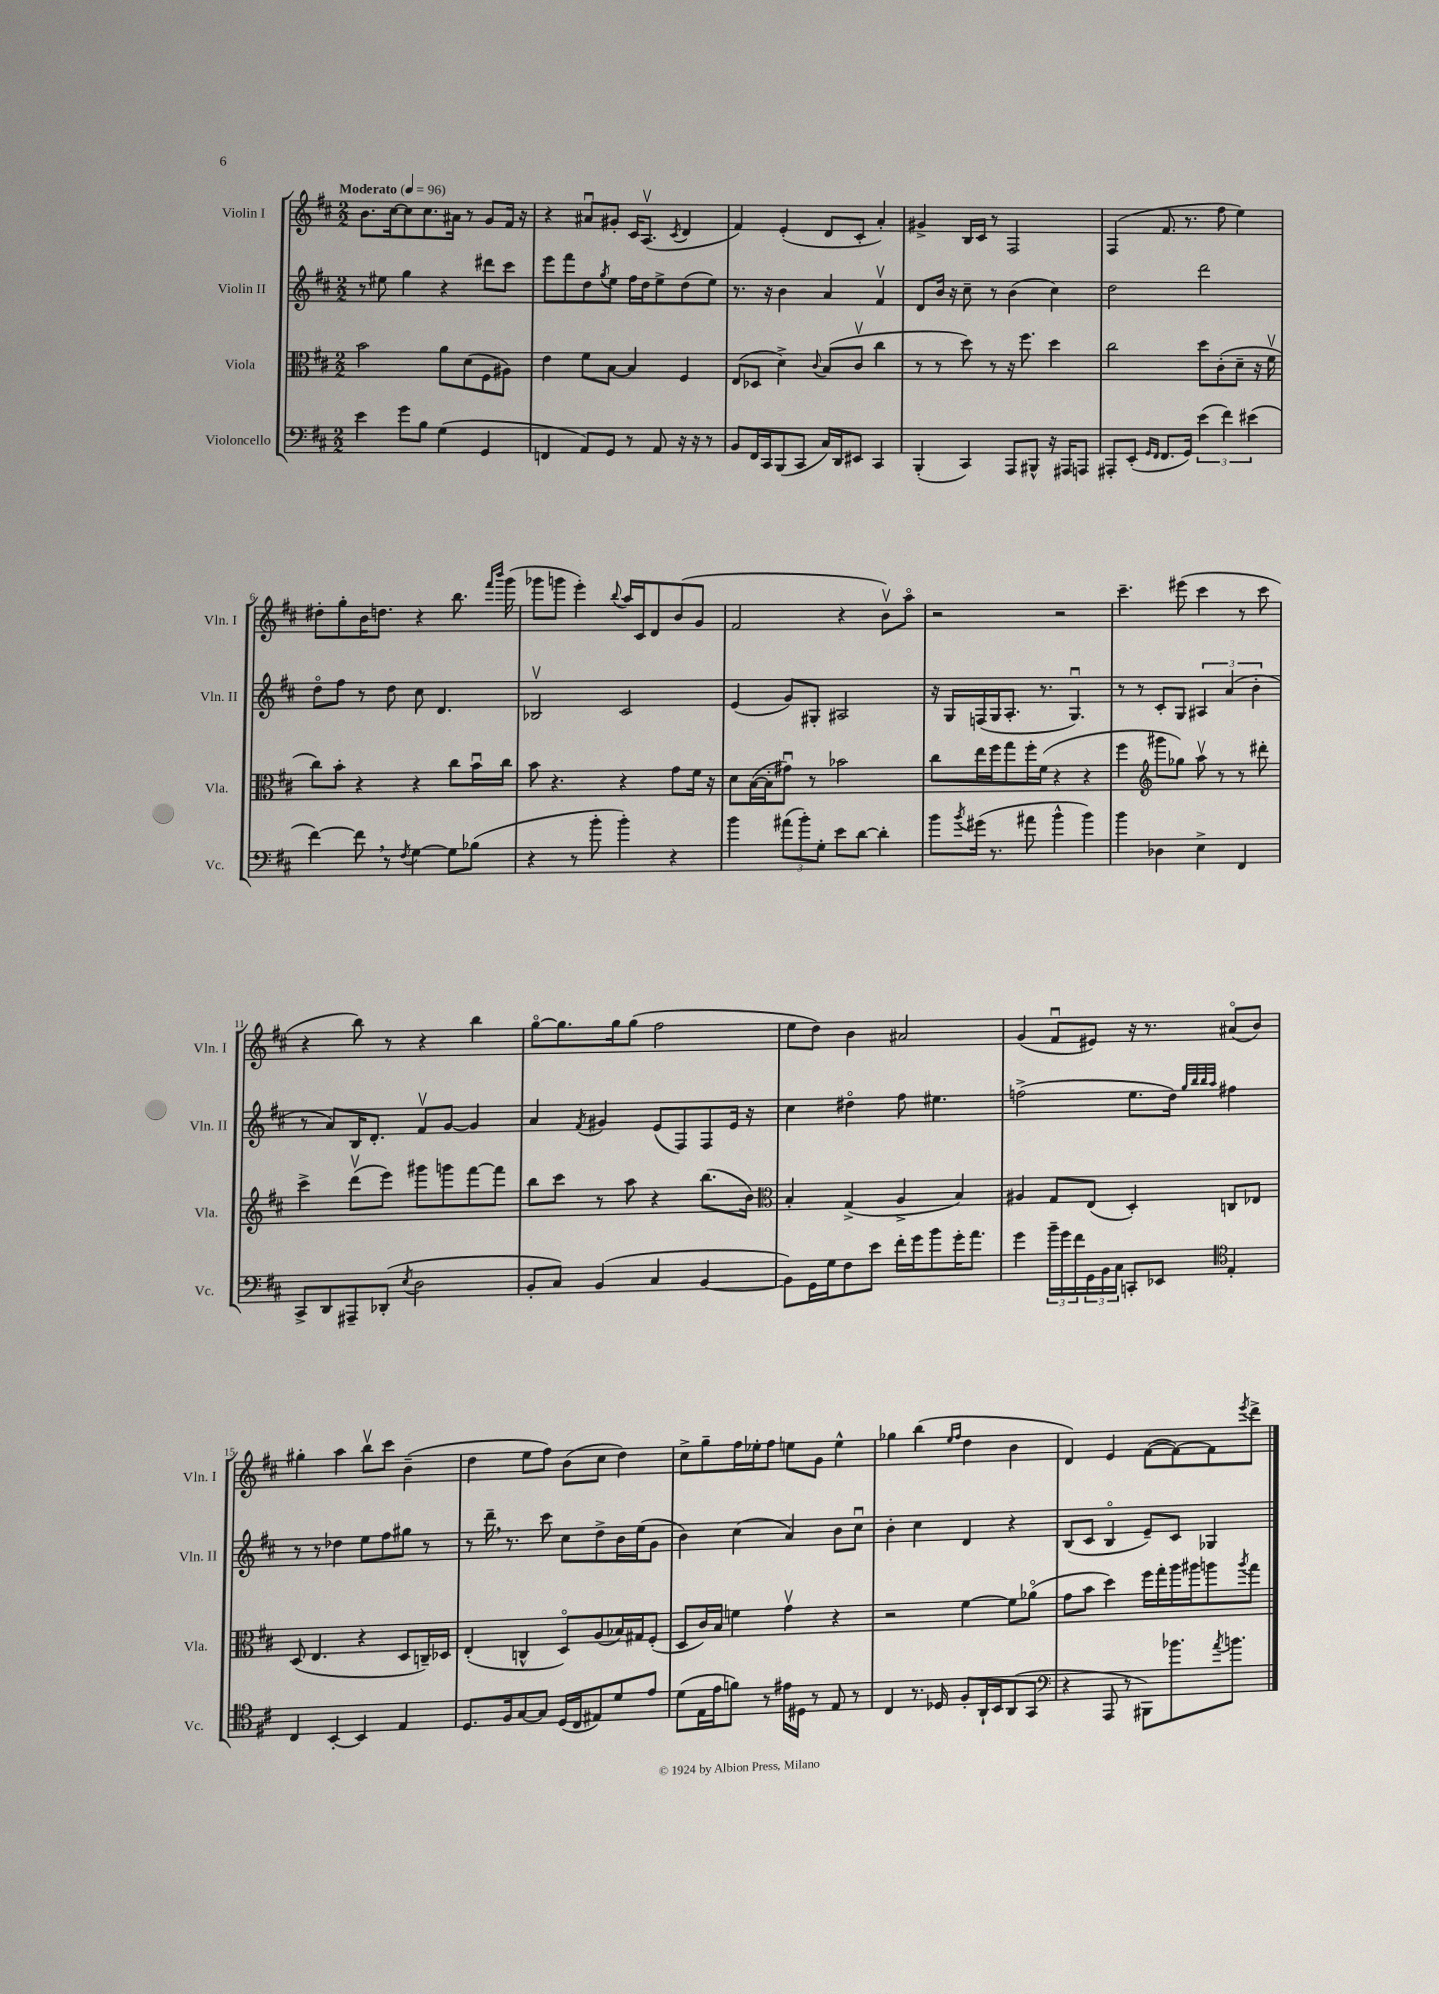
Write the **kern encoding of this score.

**kern	**kern	**kern	**kern
*staff4	*staff3	*staff2	*staff1
*clefF4	*clefC3	*clefG2	*clefG2
*k[f#c#]	*k[f#c#]	*k[f#c#]	*k[f#c#]
*M2/2	*M2/2	*M2/2	*M2/2
*MM96	*MM96	*MM96	*MM96
4e\	2b\	8r	8.b\L
.	.	8ee#\	.
.	.	.	[16cc#\k
8g\L	.	4gg\	8cc#\]
8B\J	.	.	8.cc#\
(4G\	8a\L	4r	.
.	.	.	16a#\Jk
.	(8d\	.	8r
4GG/	8F#\	8ddd#\L	8g/L
.	8A#\J)	8ccc#\J	16f#/Jk
.	.	.	16r
=	=	=	=
4FF/	4e\	8eee\L	4r
.	.	8fff#\	.
8AA/L)	8f#\L	8dd\	8a#u/L
.	.	8qgg/	.
8GG/J	[8B\J	8ee\J	8g#'/J
8r	4B/]	16ff#\LL	16c#/LK
.	.	16dd\J	(8.Av/J
8AA/	.	8ee^\	.
.	.	.	8qc#/
16r	4F#/	(8dd\	4d/
16r	.	.	.
8r	.	8ee\J)	.
=	=	=	=
8BB/L	(8E/L	8.r	4f#/)
16FF#/L	8D-/J	.	.
16CC#/J	.	16r	.
(8BBB/	4d^\)	4b\	(4e'/
8CC#/J	.	.	.
.	8qqc#/	.	.
16C#/LL)	(8B/L	4a/	8d/L
16DD/J	.	.	.
8EE#/J	8c#v/J	.	8c#'/J
4CC#/	4cc#\	4f#v/	4a'/)
=	=	=	=
(4BBB'/	8r	8d/L	4g#^/
.	8r	16b/Jk	.
.	.	16r	.
4CC#/)	8dd\)	8cc#~\	16B/LL
.	.	.	16c#/JJ
.	8r	8r	8r
8AAA/L	16r	(4b\	2F#/
.	8.ff#\	.	.
8BBB#^^/J	.	.	.
16r	4dd\	4cc#\)	.
16AAA#/LK	.	.	.
8AAA/J	.	.	.
=	=	=	=
8AAA#'/L	2cc#\	2dd\	(4F#/
(8EE'/J	.	.	.
16qqGG/LL	.	.	.
16qqFF#/JJ	.	.	.
8.FF#/L	.	.	8.f#/
16GG/Jk)	.	.	8.r
(6e\	8dd\L	2ddd\	.
.	(8c#'\	.	8ff#\
6f#\)	.	.	.
.	8d~\J	.	4ee\)
(6e#\	.	.	.
.	16r	.	.
.	16f#v\	.	.
=	=	=	=
[4f#\)	8cc#\L)	8ddo\L	8dd#'\L
.	8b'\J	8ff#\J	8gg'\
8f#\]	4r	8r	16b\K
.	.	.	8.dd\J
8r	.	8dd\	.
8qF#/	.	.	.
[4G\	4r	8cc#\	4r
.	.	4.d/	.
8G\]L	8cc#\L	.	8.bb\
(8B-\J	16bu\L	.	.
.	.	.	16qqfff#/LL
.	.	.	16qqbbb/JJ
.	16cc#\JJ	.	(16ggg\
=	=	=	=
4r	8b\	2B-v/	8ggg-\L
.	4.r	.	8ggg\J
8r	.	.	4eee'\)
8b'\	.	.	.
.	.	.	8qqbb/
4b'\)	4r	2c#/	16aa/LL
.	.	.	16c#/J
.	.	.	8d/
4r	8g\L	.	(8b/
.	16f#\Jk	.	8g/J
.	16r	.	.
=	=	=	=
4b\	8d\L	(4e/	2f#/
.	([16B\L	.	.
.	16B'\]J	.	.
(12a#\L	8g#u\J)	8g/L)	.
12b'\)	.	.	.
.	8r	8G#'/J	.
12G'\J	.	.	.
8e\L	2b-\	2A#/	4r
[8d\J	.	.	.
4d'\]	.	.	8bv\L)
.	.	.	8aao\J
=	=	=	=
8b\L	8cc#\L	16r	2r
.	.	16G/LL	.
8qb/	.	.	.
(16g#\Jk	16ee\L	(16F/	.
8.r	16ff#\J	16G/J	.
.	8gg\	8.A'/J	.
8a#\	16ff#'\L	.	.
.	(16f#\JJ	8.r	.
4b^^\	4r	.	2r
.	.	4.Gu/)	.
4b\)	4r	.	.
=	=	=	=
4b\	4ff#\	8r	4.ccc#~\
.	.	8r	.
*	*clefG2	*	*
4D-\	8ggg#\L	8c#'/L	.
.	8gg-\J)	8G/J	(8eee#\
4E^\	8aav\	6A#/	4ccc#\
.	8r	.	.
.	.	(6a/	.
4FF#/	8r	.	8r
.	.	6b'\	.
.	8ddd#'\	.	8ccc#\
=	=	=	=
8CC#^/L	4ccc#^\	8r	4r
8DD/	.	8a/L)	.
8AAA#~/	(8dddv\L	16B/K	8bb\)
.	.	8.d'/J	.
(8DD-'/J	8eee\J)	.	8r
8qE/	.	.	.
2D\	8ggg#\L	8f#v/L	4r
.	8ggg\	[8g/J	.
.	[8fff#\	4g/]	4bb\
.	8fff#\]J	.	.
=	=	=	=
8BB'/L	8bb\L	4a/	[8ggo\L
8C#/J)	8ccc#\J	.	8.gg\]
.	.	8qf#/	.
(4BB/	8r	4g#/	.
.	.	.	16gg\k
.	8aa\	.	(8gg\J
4C#/	4r	(8e/L	2ff#\
.	.	8F#/)	.
[4BB/	(8.bb\L	8F#/	.
.	.	16e/Jk	.
.	16b\Jk)	16r	.
=	=	=	=
*	*clefC3	*	*
8BB\]L)	4B'/	4cc#\	8ee\L
16GG\L	.	.	8dd\J)
16G\J	.	.	.
8F#\	(4G^/	4dd#o\	4b\
8e\J	.	.	.
16f#'\LL	4A^/	8ff#\	2a#/
16g\J	.	.	.
8b\	.	4.ee#\	.
16g'\K	4B/)	.	.
8.a\J	.	.	.
=	=	=	=
4g\	4A#/	(2ff^\	(4g/
24b~\LL	8G/L	.	8f#u/L
24g\	.	.	.
24f#\	.	.	.
24GG\	(8E/J	.	8e#/J)
24BB\	.	.	.
24C#\JJ	.	.	.
8CC'/L	4D'/)	8.ee\L	16r
.	.	.	8.r
8EE-/J	.	.	.
.	.	16dd\Jk)	.
*clefC4	*	*	*
.	.	32qqgg/LLL	.
.	.	32qqbb/	.
.	.	32qqbb/	.
.	.	32qqaa/JJJ	.
4E'/	8C/L	4ff#\	(8a#o/L
.	8E-/J	.	8b/J)
=	=	=	=
4C#/	(8D/	8r	4gg#'\
.	4.E/	8r	.
[4BB'/	.	4dd-\	4aa\
4BB/]	4r	8ee\L	8bbv\L
.	.	8ff#\	8ccc#\J
4E/	8D/L	8gg#\J	(4b~\
.	16C~/L)	8r	.
.	16D-/JJ	.	.
=	=	=	=
8.D/L	(4E'/	8r	4dd\
.	.	16ddd~\	.
16F#/k	.	8.r	.
[8G/	4C^^/	.	8ee\L
8G/]J	.	8ccc#\	8ff#\J)
(16D/LL	8Do/L)	8cc#\L	(8b\L
16C#/J	.	.	.
8E#/)	(8A/	8dd^\	8cc#\J
8d/	16B-/L)	16b\L	4dd\)
.	16G#/J	(16ee\J	.
8e/J	(8F#'/J	8g\J	.
=	=	=	=
(8d\L	8D/L	4b\)	8cc#^\L
16E\L	16c#/L)	.	8gg~\
16e\J	16B/JJ	.	.
8f\J)	4f\	(4cc#\	16ff#\L
.	.	.	16ee-'\J
8r	.	.	8ff#\J
16e#\LL	4gv\	4a/)	8ee\L
16D#\JJ	.	.	.
8r	.	.	8g\J
8E/	4r	8b\L	4ee^^\
8r	.	8cc#u\J	.
=	=	=	=
4C#/	2r	4b'\	4gg-\
8.r	.	4cc#\	(4bb\
16D-/	.	.	.
.	.	.	16qqee/LL
.	.	.	16qqff#/JJ
8F#'/L	[4f#\	4d/	4dd\
16AA`/L	.	.	.
16BB/J	.	.	.
(8AA/	8f#\]L	4r	4b\
8GG/J	(8a-o\J	.	.
=	=	=	=
*clefF4	*	*	*
4r	8g\L	(8B/L	4d/)
.	8b\J	8c#/J	.
8AAA/	4dd\)	4Bo/	4e/
8r	.	.	.
8BBB#\L)	16ff#\LL	8e~/L)	([8f#\L
.	16gg'\	.	.
8.b-\	16aa\	8c#/J	8f#\_)
.	16aa#\J	.	.
.	8aa\	4G-/	8f#\]
8qa/	.	.	.
8.b\J	.	.	.
.	8qaa/	.	8qeee/
.	8gg\J	.	8ddd^\J
==	==	==	==
*-	*-	*-	*-
